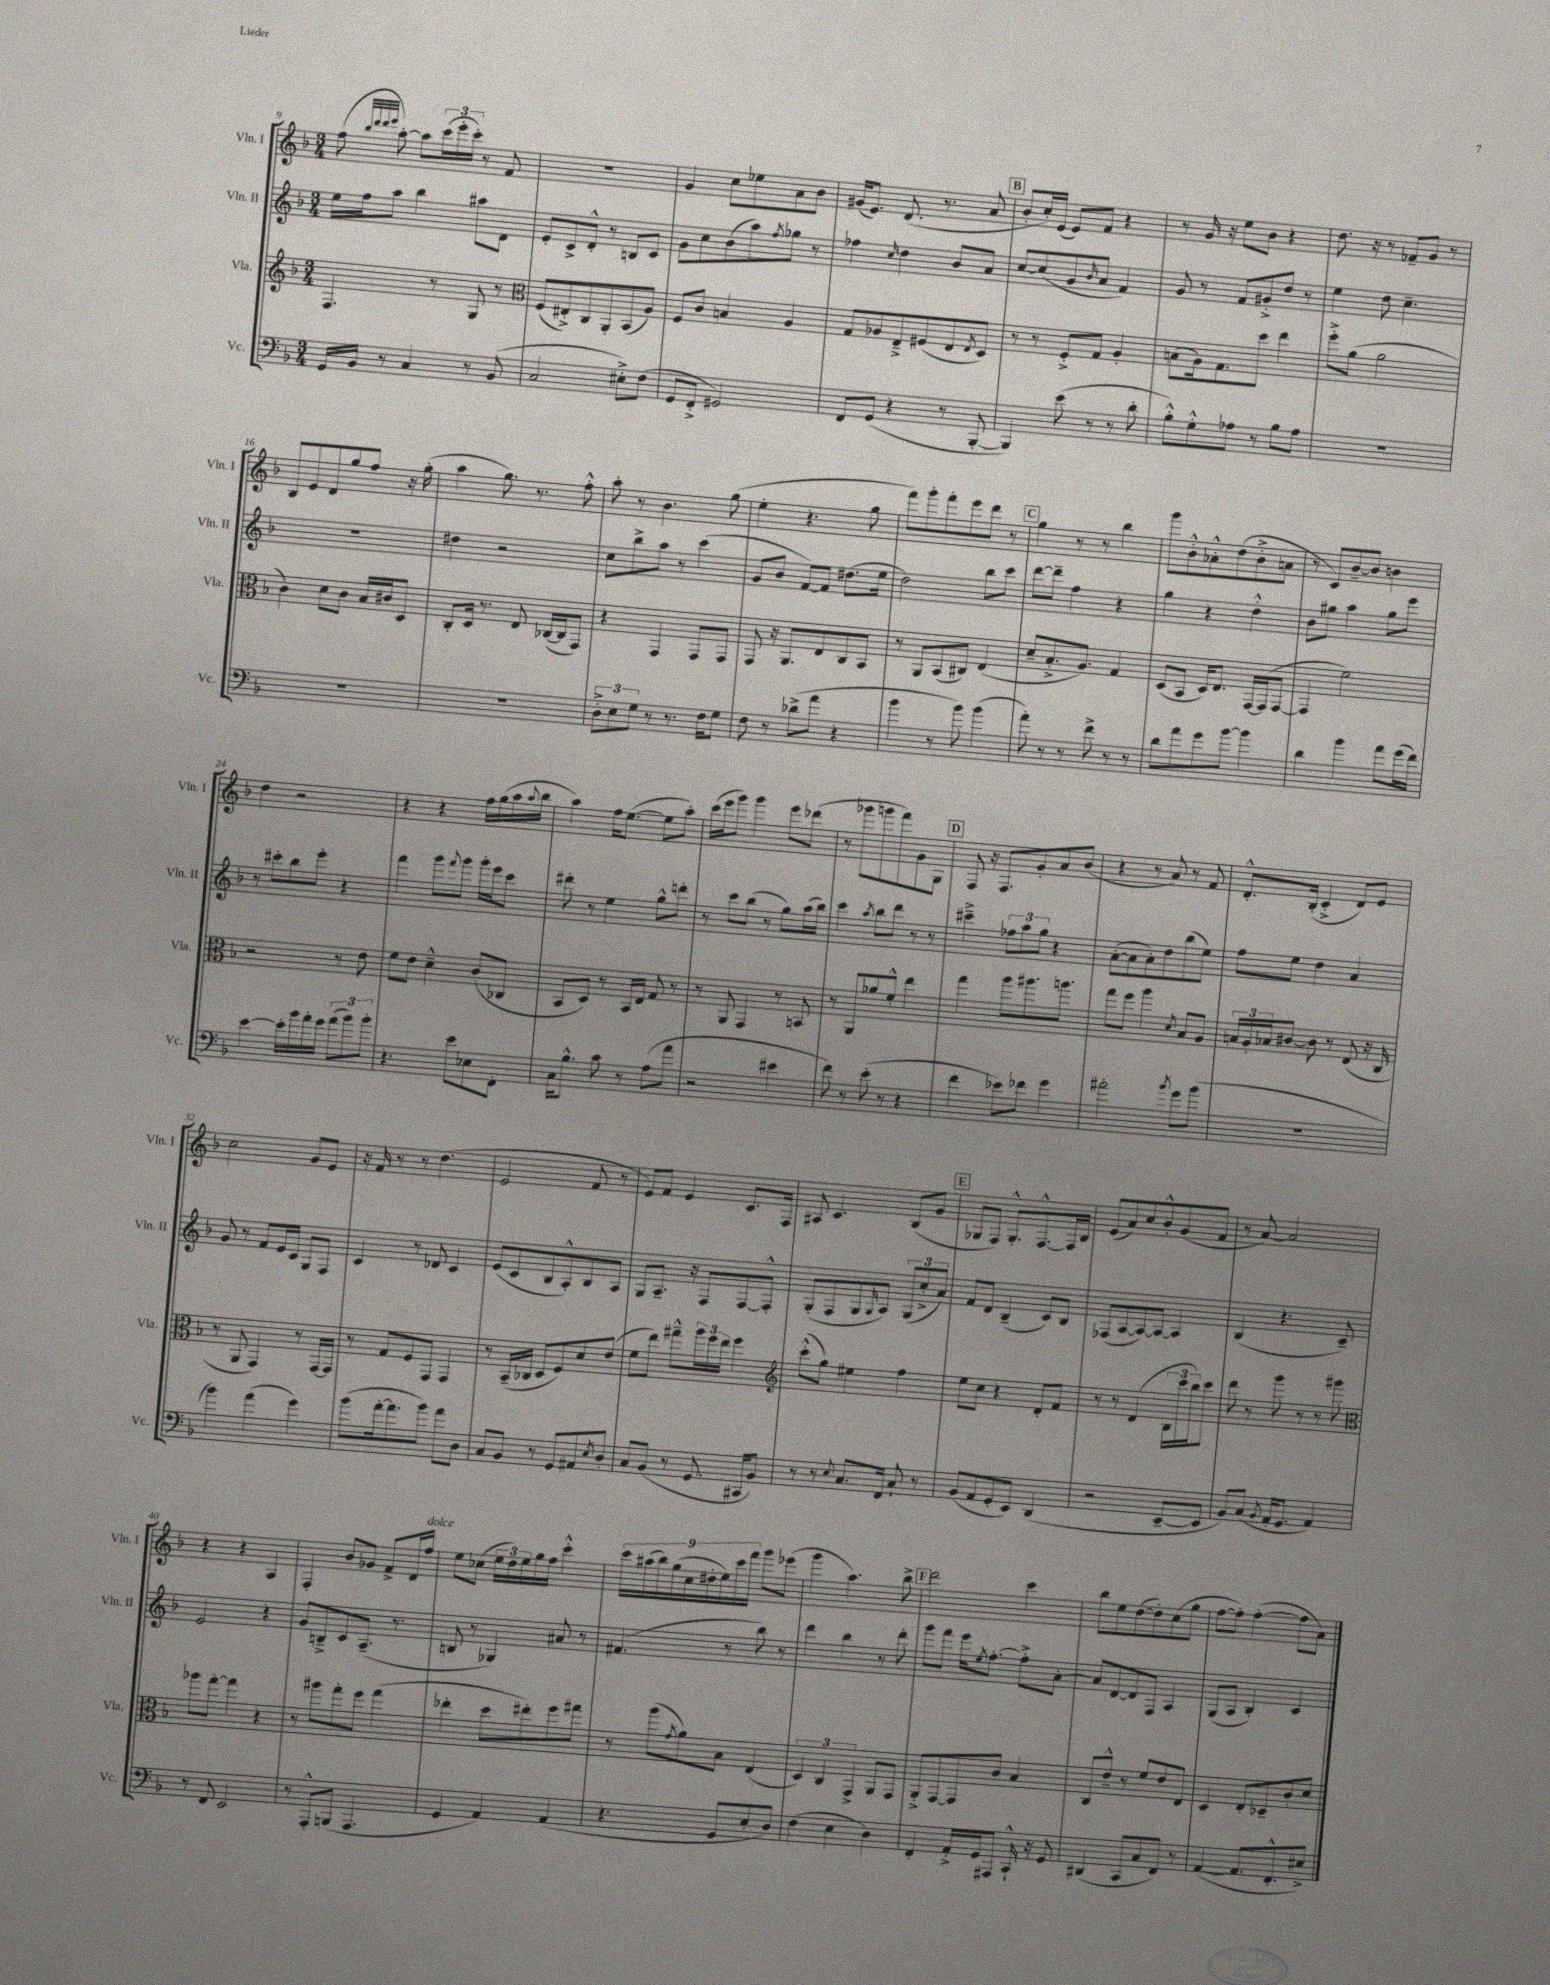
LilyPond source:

<<
\new StaffGroup <<
\new Staff = "s0" \with { instrumentName = "Vln. I" shortInstrumentName = "Vln. I" } {
    \clef treble \key f \major \numericTimeSignature \time 3/4
    f''8( \grace { bes''32 d'''32 d'''32 e'''32 } a''8~-.) a''8 \tuplet 3/2 { c'''16( e'''16-. c'''16-.) } r8 f'8 |
    R2. |
    g'4 c''8 ees''8 a'8 bes'8 |
    gis'16( e'8.) d'8.( r8. a'8 |
    \mark \markup { \box "B" } bes'8-. c''16-.) e'16( e'8) f'8 r4 |
    r8 g'16 r16 e''8 bes'8 r4 |
    d''8. r16 r8 fes'8-- g'8 r8 |
    bes8 e'8 d'8 g''8 f''8 r16 g''16-.( |
    a''4 g''8.) r8. f''8-.-^ |
    a''8-. r8 bes'4. g''8( |
    e''4-. r4. g''8 |
    f'''8) g'''8-. f'''8-. e'''8 d'''8 r8 |
    \mark \markup { \box "C" } g''4 r8 r8 bes''4 |
    g'''8 bes'8-.-^ aes'8-.-^ d''8( bes'8-.-> a'8 |
    r8 c'8) bes'8~-- bes'8 b'4 |
    d''4 r2 |
    r4 r4 f''16 g''16( a''16 \appoggiatura { a''8 } bes''16 |
    a''4) f''16 e''8.~( e''8 a''8-.) |
    c'''16( e'''16 g'''8) g'''4 e'''8 des'''8( |
    r8 ges'''8 g'''8 f'''8) g'8 g8 |
    \mark \markup { \box "D" } f8 r16 f8. g'8-. a'8 bes'8( |
    r4 r8 a'8) r8 f'8 |
    d'8.-.-^ bes16-.( c'4-.-> d'8) e'8 |
    c''2 g'8 e'8 |
    r16 f'16 r8 r8 d''4.( |
    e'2 f'8 r8 |
    e'8) f'8 e'4 c'8. f16 |
    ais8 c'4. bes8( g'8 |
    \mark \markup { \box "E" } ges8 f8) ges8.-.-^ f8.~-^ f16 bes16 |
    e'8( a'8) c''8 bes'8-.-^ g'8( f'8 |
    r8 a'8~) a'2 |
    r4 r4 a4 |
    f4-. bes'8 ges'8 f'8-> d'16 f''16^\markup { \italic "dolce" } |
    e''8 ces''8( \tuplet 3/2 { e''16 d''16) e''16 } g''16 f''16 c'''4-.-^ |
    \tuplet 9/8 { c'''16 ais''16( bes''16) g''16( c''16 dis''16-. e''16) c'''16 f'''16 } g'''8 ees'''8( |
    g'''4 a''4.) bes''8-> |
    \mark \markup { \box "F" } d'''2 c'''4 |
    bes''8 e''8 d''8~( d''8-.) c''8( g''8 |
    f''8~ f''8-.) f''4~-.( f''8 a'8) \bar "|." |
}
\new Staff = "s1" \with { instrumentName = "Vln. II" shortInstrumentName = "Vln. II" } {
    \clef treble \key f \major \numericTimeSignature \time 3/4
    e''16 f''16 a''8 bes''4 ais''8 d'8 |
    e'8-. c'8-> d'8-.-^ r8 b8 c'8 |
    g'8 c''8 bes'8( a''8) \acciaccatura { f''8 } ges''8 r8 |
    fes''4 \grace { c''16 } d''4 bes'8 a'8 |
    \mark \markup { \box "B" } c''8~ c''8( g'8 \grace { bes'16 } a'8 f'4) |
    g'8 r8 f'8 gis'8-.-> d''8 r8 |
    e''4 d''8 c''4.-- |
    R2. |
    dis''4 r2 |
    c''8 bes''8-> a''8 r8 c'''4( |
    g'8 bes'8 f'8~) f'8 dis''8.( e''16 |
    d''2) bes''8 c'''8 |
    \mark \markup { \box "C" } d'''8~ d'''8-- f''4 r4 |
    g''4 r4 d''4-.-^ |
    bes'8 gis''8 a''4 gis''8 e'''8 |
    r8 cis'''8-. bes''8 e'''8-. r4 |
    f'''4 g'''8 \appoggiatura { f'''8 } g'''8 g'''16-. e'''16 c'''8 |
    dis'''8-. r8 e''4 g''8-^ d'''8-. |
    r8 c'''8 bes''8( r8 g''8) a''16( bes''16) |
    c'''4 \acciaccatura { a''8 } bes''8 d'''8 r8 r8 |
    \mark \markup { \box "D" } cis'''4---> \tuplet 3/2 { fes''8 a''8 g''8 } r4 |
    a'8~-.( a'8 a'8-.) d''8 bes''8( e''8) |
    f''8 e''8 d''4 a'4 |
    g'8 r8 f'8 e'16 c'16 g8 f8 |
    c'4 r8 des'8 c'4 |
    e'8( c'8 bes8 a8-.-^) bes8 a8 |
    g8 a8.-- r16 f8 f8~ f8-.-^ |
    g8-.( f8 g8 \grace { g16 } a8) \tuplet 3/2 { g8( c''8-.-> a'8) } |
    \mark \markup { \box "E" } f'8 d'8 bes4--( c'8) bes8 |
    fes8( a8~ a8~) a8~ a4 |
    bes4( r4. c'8--) |
    e'2 r4 |
    g'8 b8---> c'8 a8.--( r8. |
    b8 r8 ges4) ais'8 r8 |
    fis'4.( r8 bes''8) r8 |
    d'''4 bes''4 r8 d'''8-. |
    \mark \markup { \box "F" } g'''8 f'''8 e'''16 \acciaccatura { e''8 } f''8.~-. f''8-.-> a'8~-. |
    a'8 d'8~ d'8 f8 a4 |
    g8( a8 bes4-.) c'4 \bar "|." |
}
\new Staff = "s2" \with { instrumentName = "Vla." shortInstrumentName = "Vla." } {
    \clef treble \key f \major \numericTimeSignature \time 3/4
    f4. r8 g8 r8 |
    \clef alto f8( eis8-.->) c8 a,8-. bes,8( a8) |
    f8 c'8 b4 a4 |
    g8 aes8 e8---> fis8( e8 \acciaccatura { e8 } d8) |
    \mark \markup { \box "B" } r8 r8 f8-.-> g8 a4-. |
    b8( a16) g8. d''8 e''4 |
    f''8-.-> a'8( a'2 |
    c'4) d'8 c'8 bes16 cis'16 d8 |
    c8-. d16 r8. e8 ces16~( ces16 g,8) |
    r4 g,4 g,8 g,8 |
    g,8 r16 a,8. e8 c8 bes,8 |
    r8 a,8 bes,8( cis8) e4( |
    \mark \markup { \box "C" } d'8-- bes8.-.-> a8.) g4 |
    d8( bes,8 d16) e8. g,16~ g,16( g,8~ |
    g,4 f'2) |
    r2 r8 e'8 |
    f'8 e'8 d'4---^ c'8( ces8 |
    bes,8 d8) r8 bes,16 e16 g8 r8 |
    r8 a,8 g,4 r8 b,8 |
    r8 a,8 aes'8 f'8-.-^ e''4 |
    \mark \markup { \box "D" } g''4 a''8 ais''8. a''8. |
    g''8 f''8 a''4 \acciaccatura { d'8 } bes8 a8 |
    \tuplet 3/2 { b16 a16-. bes16 } cis'8~ cis'8 r8 e8( r16 c16 |
    r8 a,8 g,4) r8 g,16~ g,16 |
    r8 g8 f8 g,8 g,4 |
    r8 bes,16--( ces16 d8 f8) d'8 e'8( |
    f'8 e''8) gis''8---^ \tuplet 3/2 { a''16 f''16 e''16 } f''4 |
    \clef treble c'''8-.-^( g''8) eis''4 f''4 |
    \mark \markup { \box "E" } e''8 c''8 r4 d'8-. f'8 |
    r8 r8 d'4( \tuplet 3/2 { bes16 c'''16 bes''16) } c'''8 |
    d'''8 r8 g'''8 r8 r8 gis'''8 |
    \clef alto aes''8 g''8~-. g''4 r4 |
    r8 ais''8 g''8-. f''8 g''4( |
    ees''4-. d''8 eis''8-.) f''8 gis''8 |
    r8 a''8( \acciaccatura { g'8 } a'8) bes8 e4( |
    \tuplet 3/2 { d4) c4 g,4-> } a,8 g,8 |
    \mark \markup { \box "F" } a,8-.-> g,8~ g,8 c'8 bes4 |
    c8 e'8---^ r8 f'8 e'8 e8 |
    d4 e8-. des8-- c'8-. d'8 \bar "|." |
}
\new Staff = "s3" \with { instrumentName = "Vc." shortInstrumentName = "Vc." } {
    \clef bass \key f \major \numericTimeSignature \time 3/4
    g,16 bes,16 r8 c4 r8 bes,8( |
    c2 eis8-.->) f8( |
    g,8 f,8-.-> gis,2) |
    f,8 g,8( r4 r8 bes,,8~-. |
    \mark \markup { \box "B" } bes,,4) e'8( r8 r8 d'8-. |
    bes8-.-^) g8-.-^ aes8 r8 bes8 aes8 |
    R2. |
    R2. |
    R2. |
    \tuplet 3/2 { d8-.-> e8 g8 } r8 r8. f16 g8 |
    f8 r8 des'8->( a'8 r4 |
    bes'4 r8 bes'8) bes'4( |
    \mark \markup { \box "C" } a'8-.) r8 r8 f'8-> r8 r8 |
    d'8 a'8 g'8 bes'8~ bes'4 |
    d'4 bes'4 a'8 g'16( f'16) |
    e'4~ e'16-. bes'16 a'16-. g'16 \tuplet 3/2 { a'8( bes'8) bes'8-. } |
    r4. e'8 ees8 f,8-. |
    c16 bes8.-^ c'8 r8 a8( a'8 |
    r2 eis'4 |
    f'8) r8 e'8-.( r8 r4 |
    \mark \markup { \box "D" } f'4 ees'8) fes'8 g'4 |
    ais'2-. \acciaccatura { bes'8 } g'8 bes'8( |
    R2. |
    bes'4) a'4( g'4) |
    bes'8( a'16~-. a'8. bes'8) a'8 d8 |
    c8 bes,8 r8 g,8 ais,8 \acciaccatura { e8 } d8-. |
    c8 bes,8( r8 g,8. cis,16 bes,8) |
    r8 r8 \appoggiatura { e8 } c8. f,16 c8-! r8 |
    \mark \markup { \box "E" } bes,8( a,8 g,8-. e,8) d,4( |
    r2 e,8~-- e,8 |
    bes,8) c8( \acciaccatura { bes,8 } a,16-. g,8. a,4) |
    r8 f,8 e,2 |
    r8 a,,8-.-^ b,,8( a,,4. |
    g,4 a,4) a,4( |
    r4. g,8 e8-. d8) |
    f4( e4 d4) |
    \mark \markup { \box "F" } f,4-. a,16-.-> g,16 ais,,8 c,16-!-^ r16 g,8 |
    dis,4( c,8 c8 f,8) r8 |
    a,4~( a,8. f,8.-.-^ eis8->) \bar "|." |
}
>>
>>
\layout { \context { \Score currentBarNumber = #9 } }
